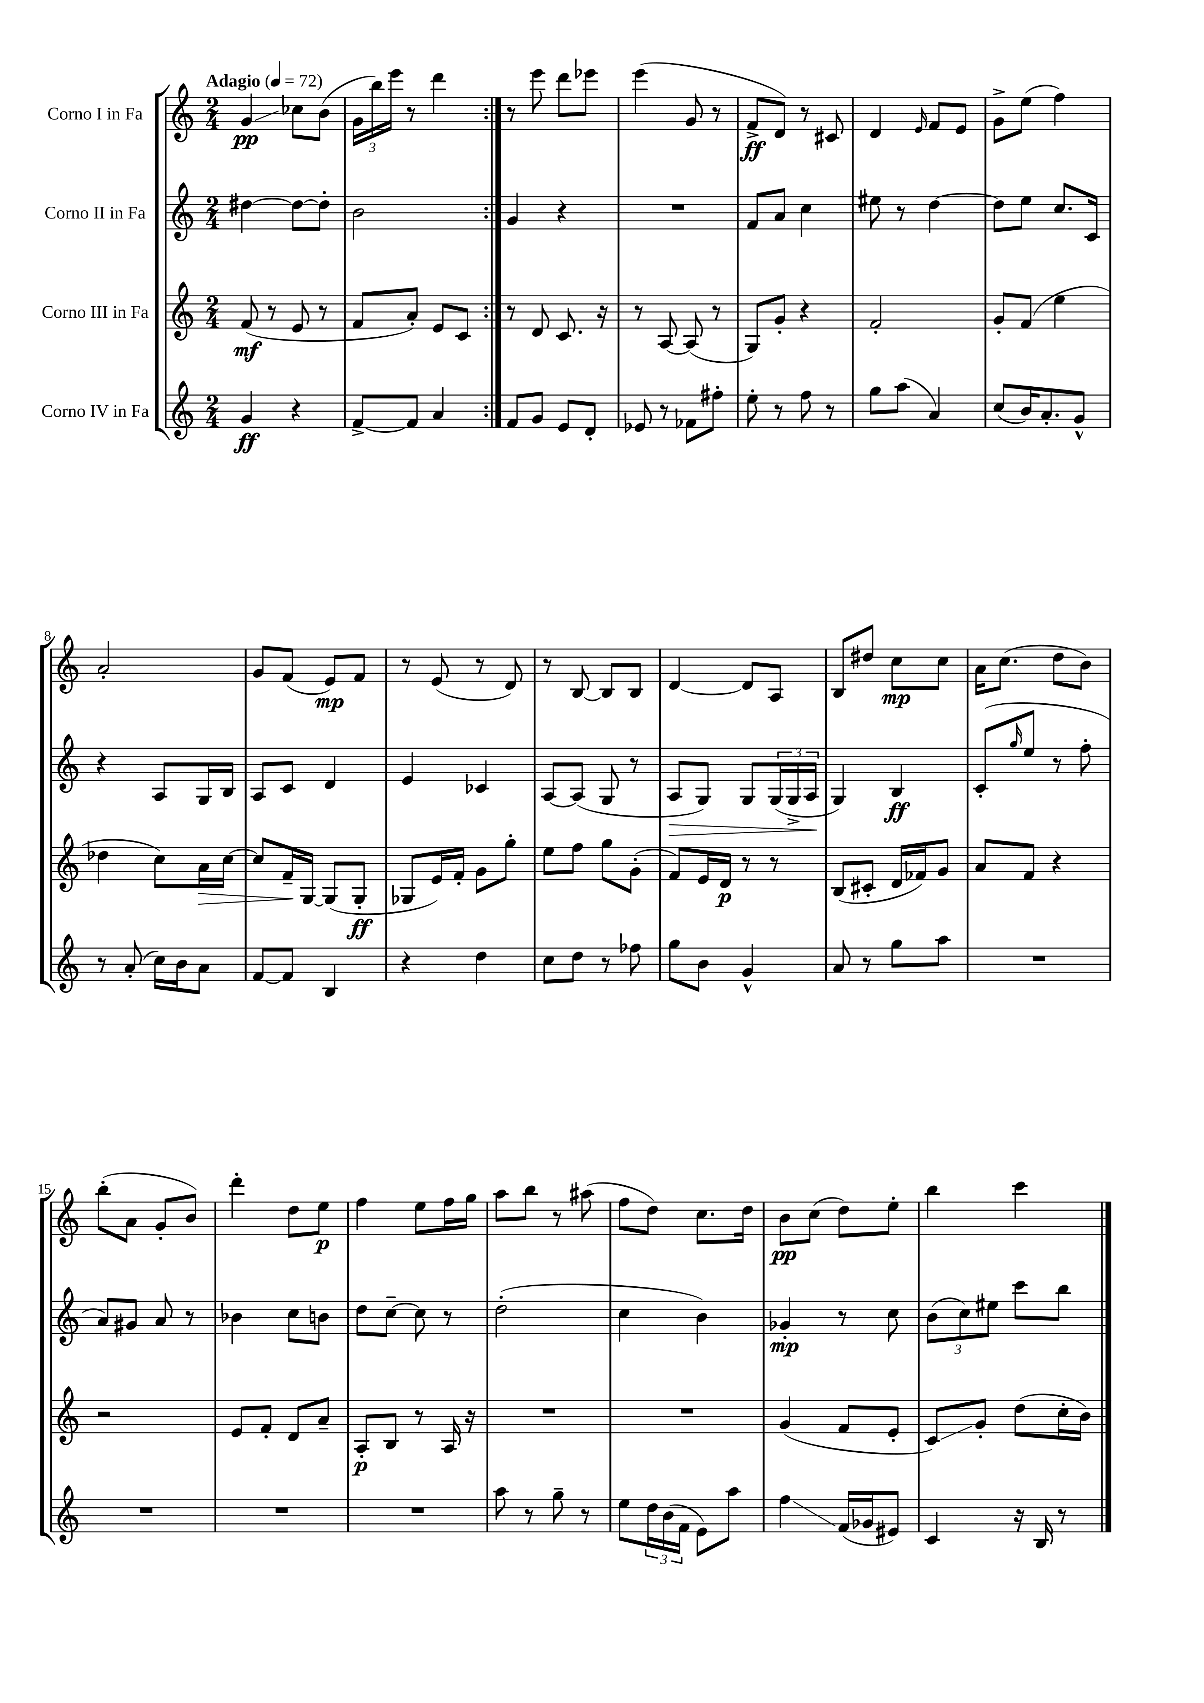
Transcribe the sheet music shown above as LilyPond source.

<<
\new StaffGroup <<
\new Staff = "s0" \with { instrumentName = "Corno I in Fa" } {
    \clef treble \key c \major \numericTimeSignature \time 2/4 \tempo "Adagio" 4 = 72
    \repeat volta 2 { g'4\glissando\pp ces''8 b'8( |
    \tuplet 3/2 { g'16 b''16) e'''16 } r8 d'''4 | }
    r8 e'''8 d'''8 ees'''8 |
    e'''4( g'8 r8 |
    f'8->\ff d'8) r8 cis'8 |
    d'4 \grace { e'16 } f'8 e'8 |
    g'8-> e''8( f''4) |
    a'2-. |
    g'8 f'8( e'8\mp) f'8 |
    r8 e'8( r8 d'8) |
    r8 b8~ b8 b8 |
    d'4~ d'8 a8 |
    b8 dis''8 c''8\mp c''8 |
    a'16 c''8.( d''8 b'8) |
    b''8-.( a'8 g'8-. b'8) |
    d'''4-. d''8 e''8\p |
    f''4 e''8 f''16 g''16 |
    a''8 b''8 r8 ais''8( |
    f''8 d''8) c''8. d''16 |
    b'8\pp c''8( d''8) e''8-. |
    b''4 c'''4 \bar "|." |
}
\new Staff = "s1" \with { instrumentName = "Corno II in Fa" } {
    \clef treble \key c \major \numericTimeSignature \time 2/4
    \repeat volta 2 { dis''4~ dis''8~ dis''8-. |
    b'2 | }
    g'4 r4 |
    R2 |
    f'8 a'8 c''4 |
    eis''8 r8 d''4~ |
    d''8 e''8 c''8. c'16 |
    r4 a8 g16 b16 |
    a8 c'8 d'4 |
    e'4 ces'4 |
    a8~ a8( g8 r8 |
    a8\> g8) g8 \tuplet 3/2 { g16( g16-> a16\! } |
    g4) b4\ff |
    c'8-.( \grace { g''16 } e''8 r8 f''8-. |
    a'8) gis'8 a'8 r8 |
    bes'4 c''8 b'8 |
    d''8 c''8~-- c''8 r8 |
    d''2-.( |
    c''4 b'4) |
    ges'4-.\mp r8 c''8 |
    \tuplet 3/2 { b'8( c''8) eis''8 } c'''8 b''8 \bar "|." |
}
\new Staff = "s2" \with { instrumentName = "Corno III in Fa" } {
    \clef treble \key c \major \numericTimeSignature \time 2/4
    \repeat volta 2 { f'8\mf( r8 e'8 r8 |
    f'8 a'8-.) e'8 c'8 | }
    r8 d'8 c'8. r16 |
    r8 a8~ a8( r8 |
    g8) g'8-. r4 |
    f'2-. |
    g'8-. f'8( e''4 |
    des''4 c''8) a'16\> c''16~ |
    c''8 f'16--\! g16~ g8( g8-.\ff |
    ges8 e'16) f'16-. g'8 g''8-. |
    e''8 f''8 g''8 g'8-.( |
    f'8) e'16 d'16\p r8 r8 |
    b8( cis'8-. d'16 fes'16) g'8 |
    a'8 f'8 r4 |
    r2 |
    e'8 f'8-. d'8 a'8-- |
    a8-.\p b8 r8 a16 r16 |
    R2 |
    R2 |
    g'4( f'8 e'8-. |
    c'8\glissando) g'8-. d''8( c''16-. b'16) \bar "|." |
}
\new Staff = "s3" \with { instrumentName = "Corno IV in Fa" } {
    \clef treble \key c \major \numericTimeSignature \time 2/4
    \repeat volta 2 { g'4\ff r4 |
    f'8~-> f'8 a'4 | }
    f'8 g'8 e'8 d'8-. |
    ees'8 r8 fes'8 fis''8-. |
    e''8-. r8 f''8 r8 |
    g''8 a''8( a'4) |
    c''8( b'16) a'8.-. g'8-^ |
    r8 a'8-.( c''16) b'16 a'8 |
    f'8~ f'8 b4 |
    r4 d''4 |
    c''8 d''8 r8 fes''8 |
    g''8 b'8 g'4-^ |
    a'8 r8 g''8 a''8 |
    R2 |
    R2 |
    R2 |
    R2 |
    a''8 r8 g''8-- r8 |
    e''8 \tuplet 3/2 { d''16 b'16( f'16 } e'8) a''8 |
    f''4\glissando f'16( ges'16 eis'8) |
    c'4 r16 b16 r8 \bar "|." |
}
>>
>>
